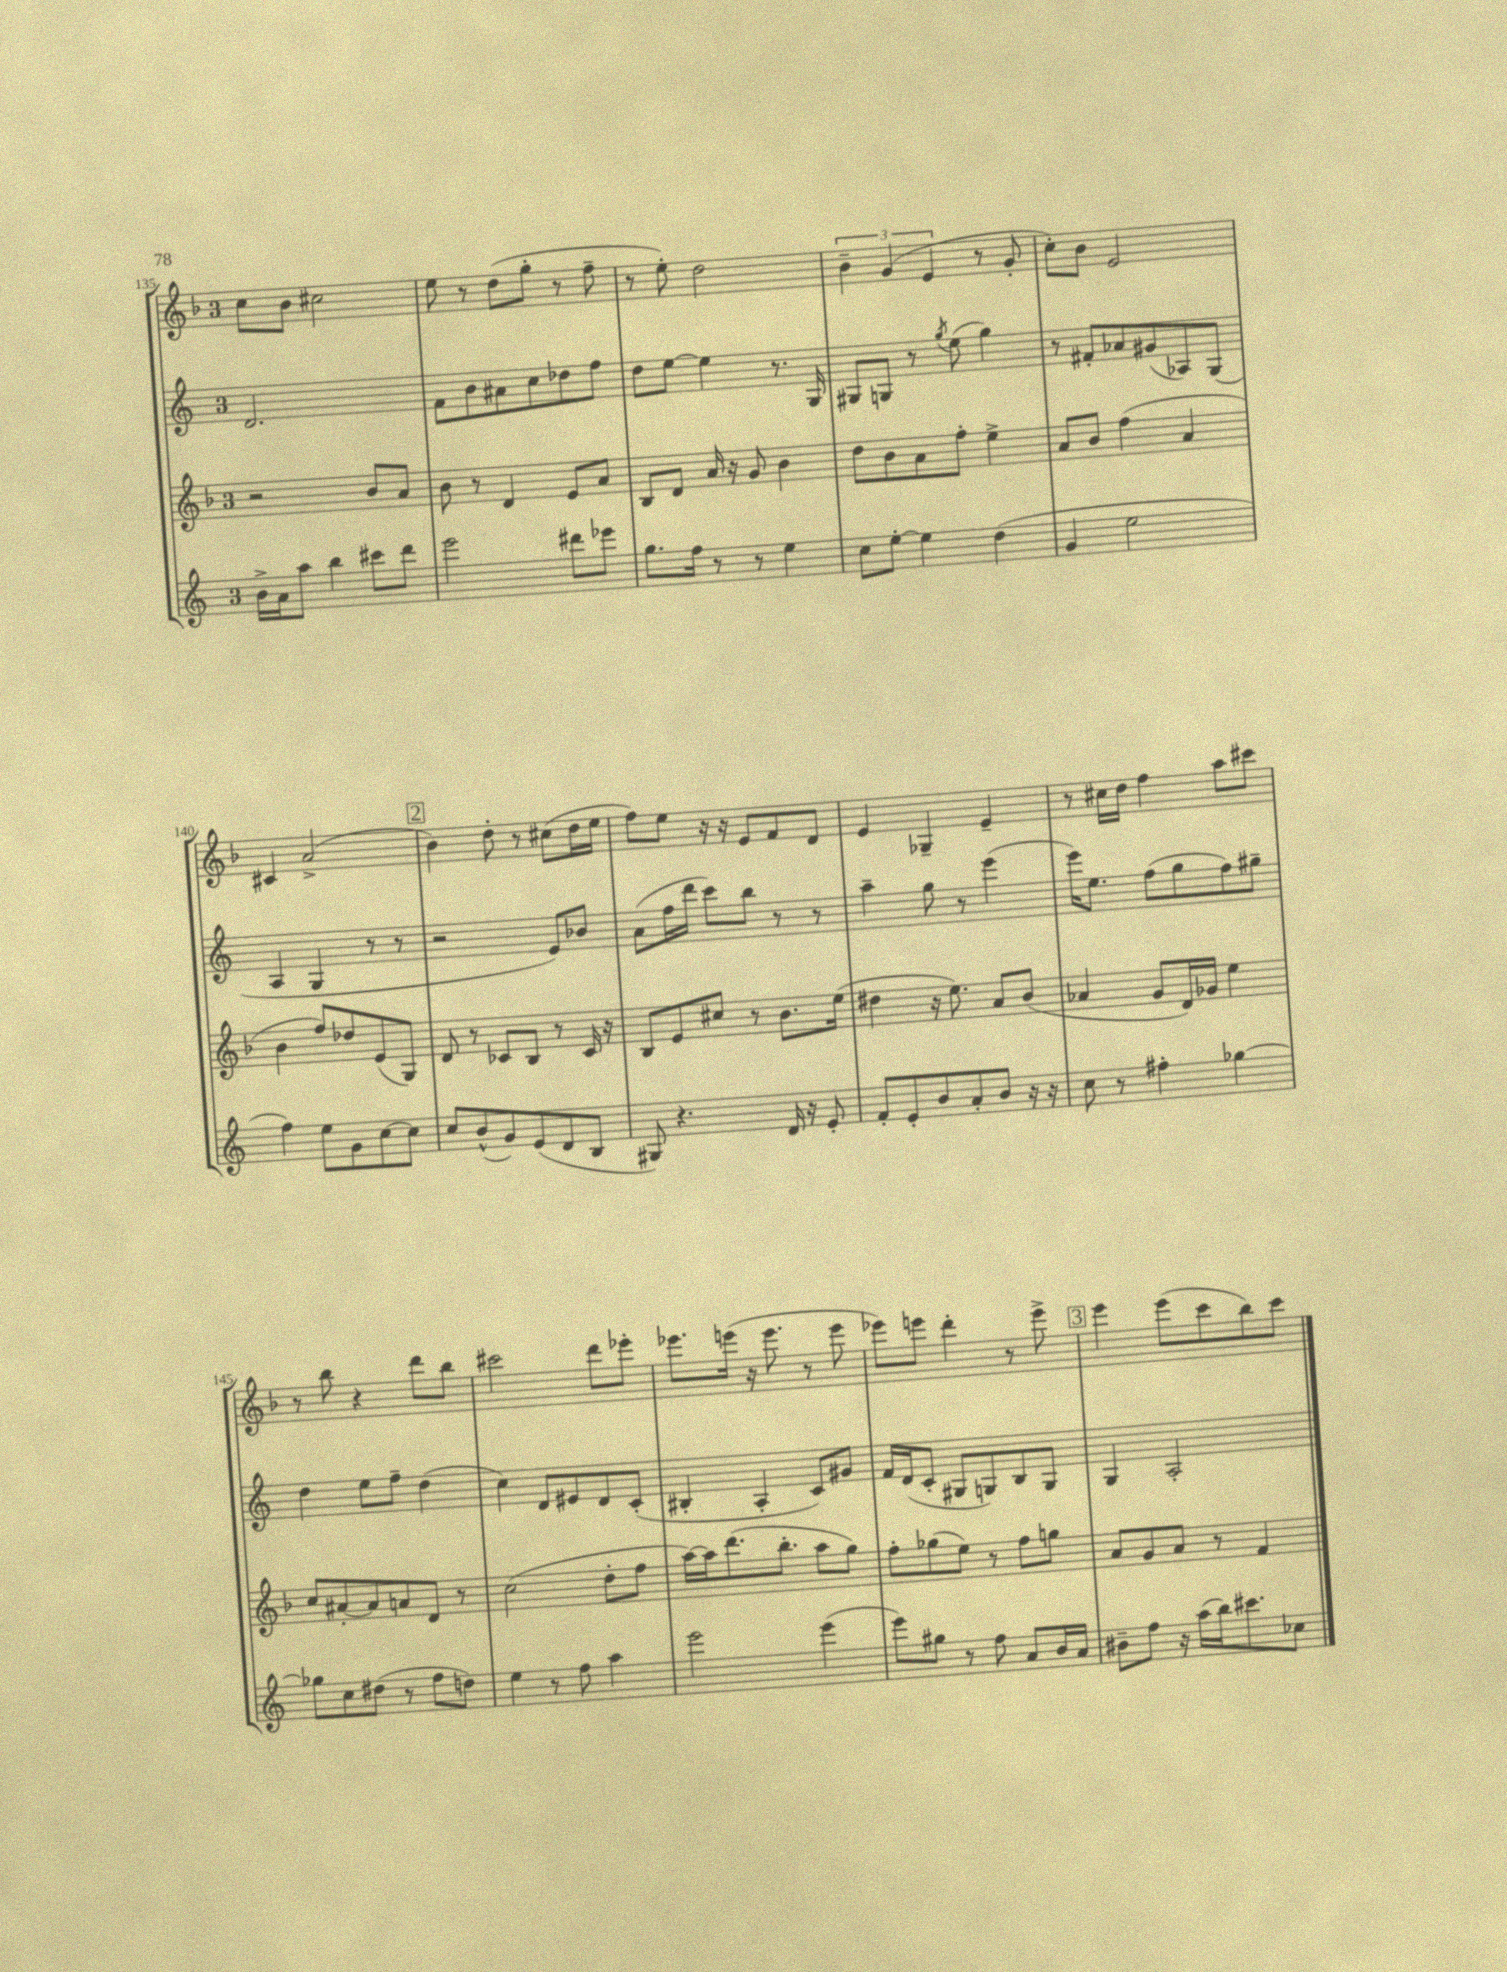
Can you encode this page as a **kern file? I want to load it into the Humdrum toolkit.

**kern	**kern	**kern	**kern
*staff4	*staff3	*staff2	*staff1
*clefG2	*clefG2	*clefG2	*clefG2
*k[]	*k[b-]	*k[]	*k[b-]
*M3/4	*M3/4	*M3/4	*M3/4
16b^\LL	2r	2.d/	8cc\L
16a\J	.	.	.
8aa\J	.	.	8b-\J
4bb\	.	.	2cc#\
8ccc#\L	8b-/L	.	.
8ddd\J	8a/J	.	.
=	=	=	=
2eee\	8b-\	8f\L	8ee\
.	8r	8b\	8r
.	4d/	8a#\	(8dd\L
.	.	8cc\	8gg'\J
8ddd#\L	8e/L	8dd-\	8r
8eee-\J	8a/J	8ff\J	8ff~\
=	=	=	=
8.gg\L	8B-/L	8dd\L	8r
.	8d/J	[8ee\J	8ee'\)
16ff\Jk	.	.	.
8r	16a/	4ee\]	2dd\
.	16r	.	.
8r	8g/	.	.
4ee\	4b-\	8.r	.
.	.	16G/	.
=	=	=	=
8cc\L	8dd\L	8G#/L	6b-~\
[8ee'\J	8b-\	8G/J	.
.	.	.	(6g/
4ee\]	8a\	8r	.
.	.	.	6e/
.	.	8qgg/	.
.	8ff'\J	(8ee\	.
(4dd\	4ee^\	4gg\)	8r
.	.	.	8g'/
=	=	=	=
4g/	8a/L	8r	8cc'\L)
.	8b-/J	8f#'/L	8b-\J
2ee\	(4ff\	8a-/	2e/
.	.	(8g#/	.
.	4a/	8A-/)	.
.	.	(8G/J	.
=	=	=	=
4ff\)	4b-\	4A/	4c#/
8ee\L	8ff/L)	4G/	(2a^/
8g\	8dd-/	.	.
[8cc\	(8e/	8r	.
8cc\]J	8G/J)	8r	.
=	=	=	=
8cc/L	8d/	2r	4b-\)
(8b^^/	8r	.	.
8g/)	8c-/L	.	8dd'\
(8e/	8B-/J	.	8r
8d/	8r	8e/L)	(8cc#\L
8B/J	16c-/	8b-/J	16dd\L
.	16r	.	16ee\JJ
=	=	=	=
8G#/)	8B-/L	(8a\L	8ff\L)
4.r	8e/	16ff\L	8ee\J
.	.	16ddd\JJ	.
.	8cc#/J	8ccc\L)	16r
.	.	.	16r
.	8r	8bb\J	8e/L
16d/	8.b-\L	8r	8f/
16r	.	.	.
8e'/	.	8r	8d/J
.	(16ee\Jk	.	.
=	=	=	=
8f'/L	4dd#\	4aa~\	4e/
8e'/	.	.	.
8b/	16r	8gg\	4G-~/
.	8.ee\)	.	.
8a'/	.	8r	.
8b/J	8a/L	(4eee\	4e~/
16r	(8b-/J	.	.
16r	.	.	.
=	=	=	=
8cc\	4a-/	16eee\LK)	8r
.	.	8.ee\J	.
8r	.	.	16cc#\LL
.	.	.	16dd\JJ
4ff#'\	8g/L	(8ff\L	4ff\
.	16d/L)	8gg\	.
.	16g-/JJ	.	.
[4gg-\	4ee\	8ff\)	8aa\L
.	.	8gg#~\J	8ccc#\J
=	=	=	=
8gg-\]L	8cc/L	4dd\	8r
8cc\	[8a#'/	.	8bb-\
(8dd#\J	8a#/]	8ee\L	4r
8r	8a/	8ff~\J	.
8ff\L	8d/J	(4dd\	8ddd\L
8dd\J)	8r	.	8bb-\J
=	=	=	=
4ee\	(2cc\	4cc\)	2ccc#\
8r	.	8d/L	.
8ff\	.	8e#/	.
4aa\	8dd'\L	8d/	8ddd\L
.	8ff\J	(8c'/J	8eee-'\J
=	=	=	=
2eee\	[16aa\LL)	4B#'/	8.eee-\L
.	16aa\]J	.	.
.	(8.ddd\	.	.
.	.	.	(16eee\Jk
.	.	4A'/	16r
.	8.bb-'\J	.	8.eee\
(4eee\	8aa\L	8c/L)	8r
.	8gg\J)	8g#/J	8eee\
=	=	=	=
8eee\L)	8ff'\L	16f/LL	8eee-\L)
.	.	(16d/J	.
8gg#\J	(8gg-\	8c'/J	8eee\J
8r	8ee\J)	8G#/L	4ddd'\
8ff\	8r	8G/)	.
8a/L	8ff\L	8B/	8r
16b/L	8gg\J	8G/J	8eee^\
16a/JJ	.	.	.
=	=	=	=
8b#~\L	8a/L	4G/	4eee\
8ff\J	8g/	.	.
16r	8a/J	2A'/	(8eee\L
(16aa\LL	.	.	.
16bb\J)	8r	.	8ccc\
8.ccc#\	.	.	.
.	4f/	.	8bb-\)
8cc-\J	.	.	8ccc\J
==	==	==	==
*-	*-	*-	*-
